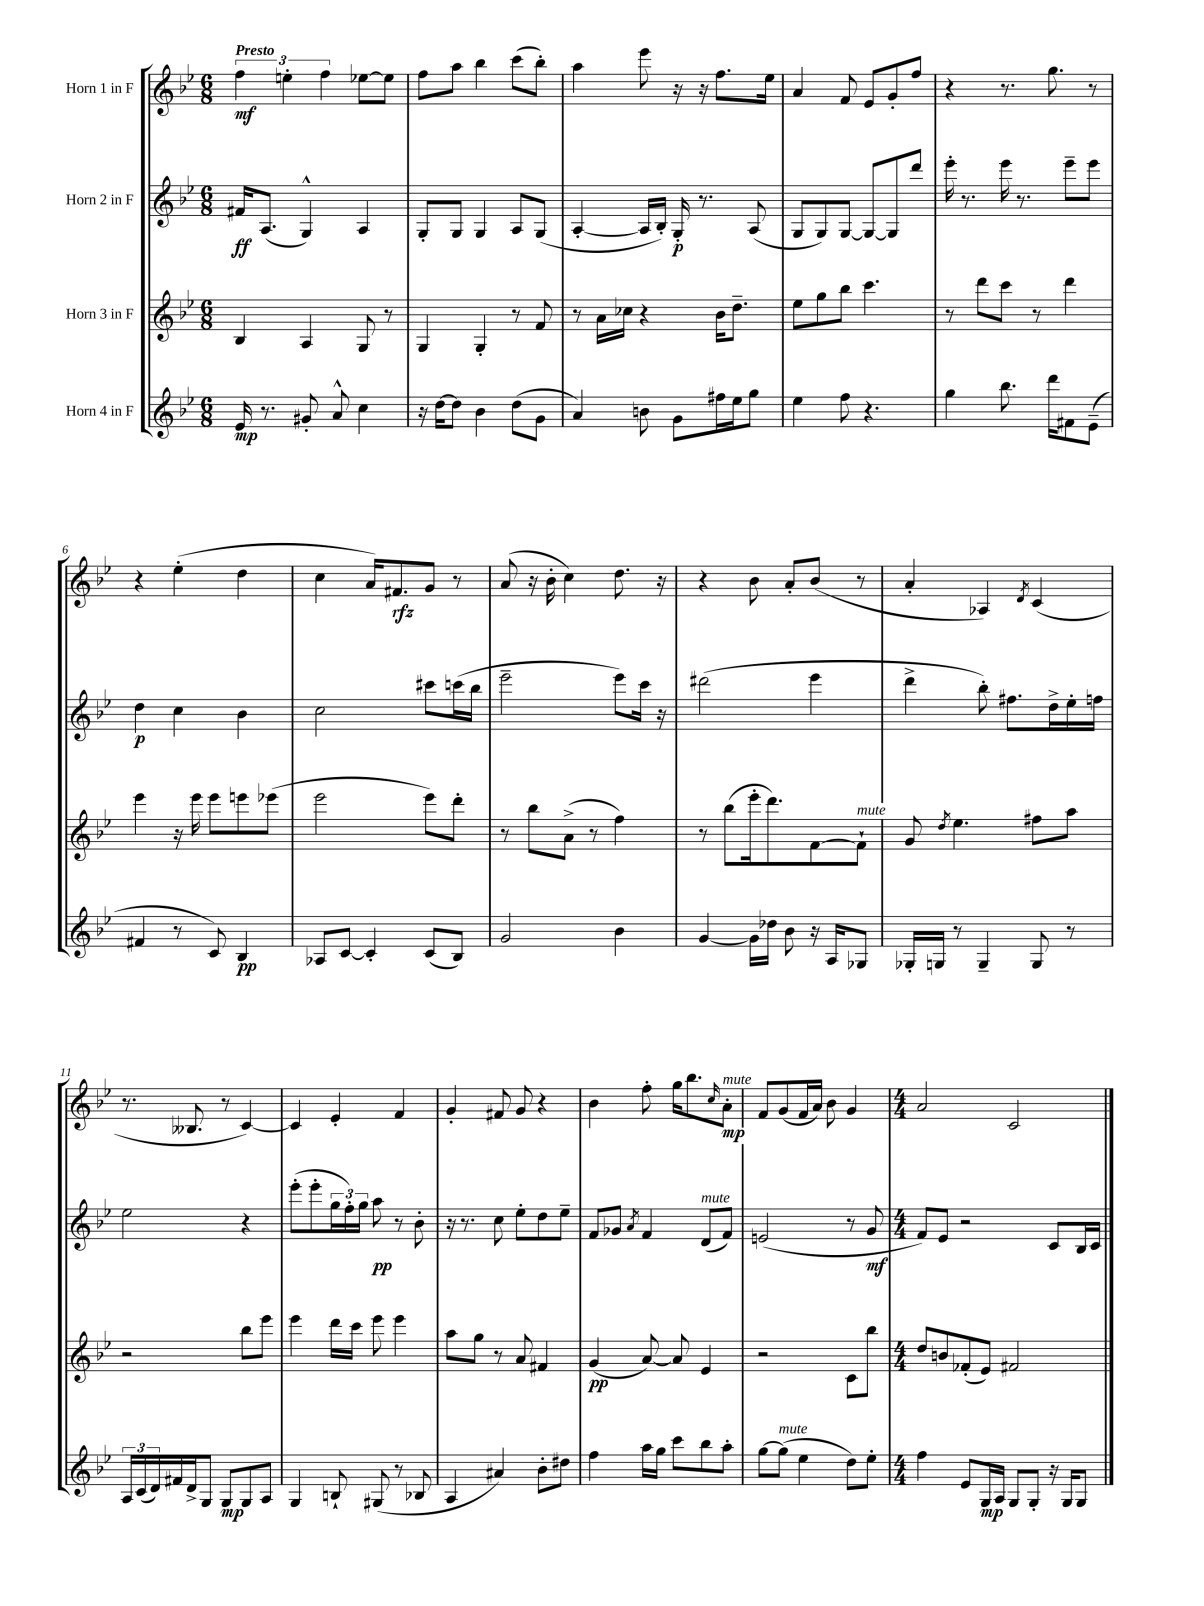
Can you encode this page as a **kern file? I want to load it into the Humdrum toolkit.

**kern	**dynam	**kern	**dynam	**kern	**dynam	**kern	**dynam
*part4	*part4	*part3	*part3	*part2	*part2	*part1	*part1
*staff4	*staff4	*staff3	*staff3	*staff2	*staff2	*staff1	*staff1
*I"Horn 4 in F	*	*I"Horn 3 in F	*	*I"Horn 2 in F	*	*I"Horn 1 in F	*
*clefG2	*	*clefG2	*	*clefG2	*	*clefG2	*
*k[b-e-]	*	*k[b-e-]	*	*k[b-e-]	*	*k[b-e-]	*
*M6/8	*	*M6/8	*	*M6/8	*	*M6/8	*
=1	=1	=1	=1	=1	=1	=1	=1
!	!	!	!	!	!	!LO:TX:a:B:t=Presto	!
16e-/	mp	4B-/	.	16f#X/KL	ff	6ff\	mf
8.r	.	.	.	(8.A/J	.	.	.
.	.	.	.	.	.	6een'\	.
8g#X'/	.	4A/	.	4G^^/)	.	.	.
.	.	.	.	.	.	6ff\	.
8a^^/	.	.	.	.	.	.	.
4cc\	.	8G/	.	4A/	.	[8ee-X\L	.
.	.	8r	.	.	.	8ee-\J]	.
=2	=2	=2	=2	=2	=2	=2	=2
16r	.	4G/	.	8G'/L	.	8ff\L	.
[16dd\KL	.	.	.	.	.	.	.
8dd\J]	.	.	.	8G/J	.	8aa\J	.
4b-\	.	4G'/	.	4G/	.	4bb-\	.
(8dd\L	.	8r	.	8A/L	.	(8ccc\L	.
8g\J	.	8f/	.	(8G/J	.	8bb-'\J)	.
=3	=3	=3	=3	=3	=3	=3	=3
4a/)	.	8r	.	[4A'/	.	4aa\	.
.	.	16a\LL	.	.	.	.	.
.	.	16cc-X\JJ	.	.	.	.	.
8bn\	.	4r	.	16A/LL]	.	8eee-\	.
.	.	.	.	16B-'/JJ)	.	.	.
8g\L	.	.	.	16G'/	p	16r	.
.	.	.	.	8.r	.	16r	.
16ff#X\L	.	16b-\KL	.	.	.	8.ff\L	.
16ee-\J	.	8.dd~\J	.	.	.	.	.
8gg\J	.	.	.	(8A/	.	.	.
.	.	.	.	.	.	16ee-\Jk	.
=4	=4	=4	=4	=4	=4	=4	=4
4ee-\	.	8ee-\L	.	8G/L	.	4a/	.
.	.	8gg\	.	8G/)	.	.	.
8ff\	.	8bb-\J	.	[8G/J	.	8f/	.
4.r	.	4.ccc\	.	8G/L_	.	8e-/L	.
.	.	.	.	8G/]	.	8g'/	.
.	.	.	.	8ddd/J	.	8ff/J	.
=5	=5	=5	=5	=5	=5	=5	=5
4gg\	.	8r	.	16eee-'\	.	4r	.
.	.	.	.	8.r	.	.	.
.	.	8ddd\L	.	.	.	.	.
8.bb-\	.	8ccc\J	.	16eee-\	.	8.r	.
.	.	.	.	8.r	.	.	.
.	.	8r	.	.	.	.	.
16ddd\KL	.	.	.	.	.	8.gg\	.
8f#X\	.	4ddd\	.	8eee-~\L	.	.	.
(8e-~\J	.	.	.	8eee-\J	.	8r	.
!!LO:LB:g=z
=6	=6	=6	=6	=6	=6	=6	=6
4f#X/	.	4eee-\	.	4dd\	p	4r	.
8r	.	16r	.	4cc\	.	(4ee-'\	.
.	.	16eee-\	.	.	.	.	.
8c/)	.	8eee-\L	.	.	.	.	.
4B-/	pp	8eeen\	.	4b-\	.	4dd\	.
.	.	(8eee-X\J	.	.	.	.	.
=7	=7	=7	=7	=7	=7	=7	=7
8A-X/L	.	2eee-\	.	2cc\	.	4cc\	.
[8c/J	.	.	.	.	.	.	.
4c'/]	.	.	.	.	.	16a/KL)	.
.	.	.	.	.	.	8.f#X/	rfz
(8c/L	.	8eee-\L)	.	8ccc#X\L	.	8g/J	.
8B-/J)	.	8ddd'\J	.	(16cccn\L	.	8r	.
.	.	.	.	16bb-\JJ	.	.	.
=8	=8	=8	=8	=8	=8	=8	=8
2g/	.	8r	.	2eee-~\	.	(8a/	.
.	.	8bb-\L	.	.	.	16r	.
.	.	.	.	.	.	16b-'\	.
.	.	(8a^\J	.	.	.	4cc\)	.
.	.	8r	.	.	.	.	.
4b-\	.	4ff\)	.	8eee-\L)	.	8.dd\	.
.	.	.	.	16ccc\Jk	.	.	.
.	.	.	.	16r	.	16r	.
=9	=9	=9	=9	=9	=9	=9	=9
[4g/	.	8r	.	(2ddd#X\	.	4r	.
.	.	(8bb-\L	.	.	.	.	.
16g\LL]	.	16eee-'\k	.	.	.	8b-\	.
16dd-X\JJ	.	8.ddd\)	.	.	.	.	.
8b-\	.	.	.	.	.	8a'/L	.
16r	.	[8f\	.	4eee-\	.	(8b-/J	.
16A/KL	.	.	.	.	.	.	.
!	!	!LO:TX:a:i:t=mute	!	!	!	!	!
8G-X/J	.	8f`\J]	.	.	.	8r	.
=10	=10	=10	=10	=10	=10	=10	=10
16G-X'/LL	.	8g/	.	4ddd^\	.	4a'/	.
16Gn/JJ	.	.	.	.	.	.	.
.	.	8qdd/	.	.	.	.	.
8r	.	4.ee-\	.	.	.	.	.
4G~/	.	.	.	8bb-'\)	.	4A-X/)	.
.	.	.	.	8.ff#X\L	.	.	.
.	.	.	.	.	.	8qd/	.
8G/	.	8ff#X\L	.	.	.	(4c/	.
.	.	.	.	16dd^\L	.	.	.
8r	.	8aa\J	.	16ee-'\	.	.	.
.	.	.	.	16ffn\JJ	.	.	.
!!LO:LB:g=z
=11	=11	=11	=11	=11	=11	=11	=11
24A/LL	.	2r	.	2ee-\	.	8.r	.
(24c/	.	.	.	.	.	.	.
24d/)	.	.	.	.	.	.	.
16f#X/	.	.	.	.	.	.	.
16d^/J	.	.	.	.	.	8.B--X/	.
8G/J	.	.	.	.	.	.	.
8G/L	mp	.	.	.	.	8r	.
8G/	.	8bb-\L	.	4r	.	[4c/)	.
8A/J	.	8eee-\J	.	.	.	.	.
=12	=12	=12	=12	=12	=12	=12	=12
4G/	.	4eee-\	.	(8eee-'\L	.	4c/]	.
.	.	.	.	8eee-'\	.	.	.
8Bn`/	.	16ddd\LL	.	24gg\L	.	4e-'/	.
.	.	.	.	24ff'\)	.	.	.
.	.	16ccc\JJ	.	.	.	.	.
.	.	.	.	24gg\JJ	.	.	.
(8G#X/	.	8eee-\	.	8aa\	pp	.	.
8r	.	4eee-\	.	8r	.	4f/	.
8B-X/	.	.	.	8b-'\	.	.	.
=13	=13	=13	=13	=13	=13	=13	=13
4A/	.	8aa\L	.	16r	.	4g'/	.
.	.	.	.	8.r	.	.	.
.	.	8gg\J	.	.	.	.	.
4a#X/)	.	8r	.	8cc\	.	8f#X/	.
.	.	8a/	.	8ee-'\L	.	8g/	.
8b-'\L	.	4f#X/	.	8dd\	.	4r	.
8dd#X\J	.	.	.	8ee-~\J	.	.	.
=14	=14	=14	=14	=14	=14	=14	=14
4ff\	.	(4g/	pp	8f/L	.	4b-\	.
.	.	.	.	8g-X/J	.	.	.
.	.	.	.	8qa/	.	.	.
16aa\LL	.	[8a/)	.	4f/	.	8ff'\	.
16gg\JJ	.	.	.	.	.	.	.
8ccc\L	.	8a/]	.	.	.	16gg\KL	.
.	.	.	.	.	.	8.bb-\	.
!	!	!	!	!LO:TX:a:i:t=mute	!	!	!
8bb-\	.	4e-/	.	(8d/L	.	.	.
.	.	.	.	.	.	16qqcc/	.
!	!	!	!	!	!	!LO:TX:a:i:t=mute	!
8aa'\J	.	.	.	8f/J)	.	8a'\J	mp
=15	=15	=15	=15	=15	=15	=15	=15
[8gg\L	.	2r	.	(2en/	.	8f/L	.
!LO:TX:a:i:t=mute	!	!	!	!	!	!	!
(8gg\J]	.	.	.	.	.	(8g/	.
4ee-\	.	.	.	.	.	16f/L	.
.	.	.	.	.	.	16a/JJ)	.
.	.	.	.	.	.	8b-\	.
8dd\L)	.	8c\L	.	8r	.	4g/	.
8ee-'\J	.	8bb-\J	.	8g/	mf	.	.
=16	=16	=16	=16	=16	=16	=16	=16
*M4/4	*	*M4/4	*	*M4/4	*	*M4/4	*
4ff\	.	8dd/L	.	8f/L)	.	2a/	.
.	.	8bn/	.	8e-/J	.	.	.
8e-/L	.	(8f-X'/	.	2r	.	.	.
16G/L	mp	8e-/J)	.	.	.	.	.
16A/JJ	.	.	.	.	.	.	.
8G/L	.	2f#X/	.	.	.	2c/	.
8G'/J	.	.	.	.	.	.	.
16r	.	.	.	8c/L	.	.	.
16G/KL	.	.	.	.	.	.	.
8G/J	.	.	.	16B-/L	.	.	.
.	.	.	.	16c/JJ	.	.	.
==	==	==	==	==	==	==	==
*-	*-	*-	*-	*-	*-	*-	*-
